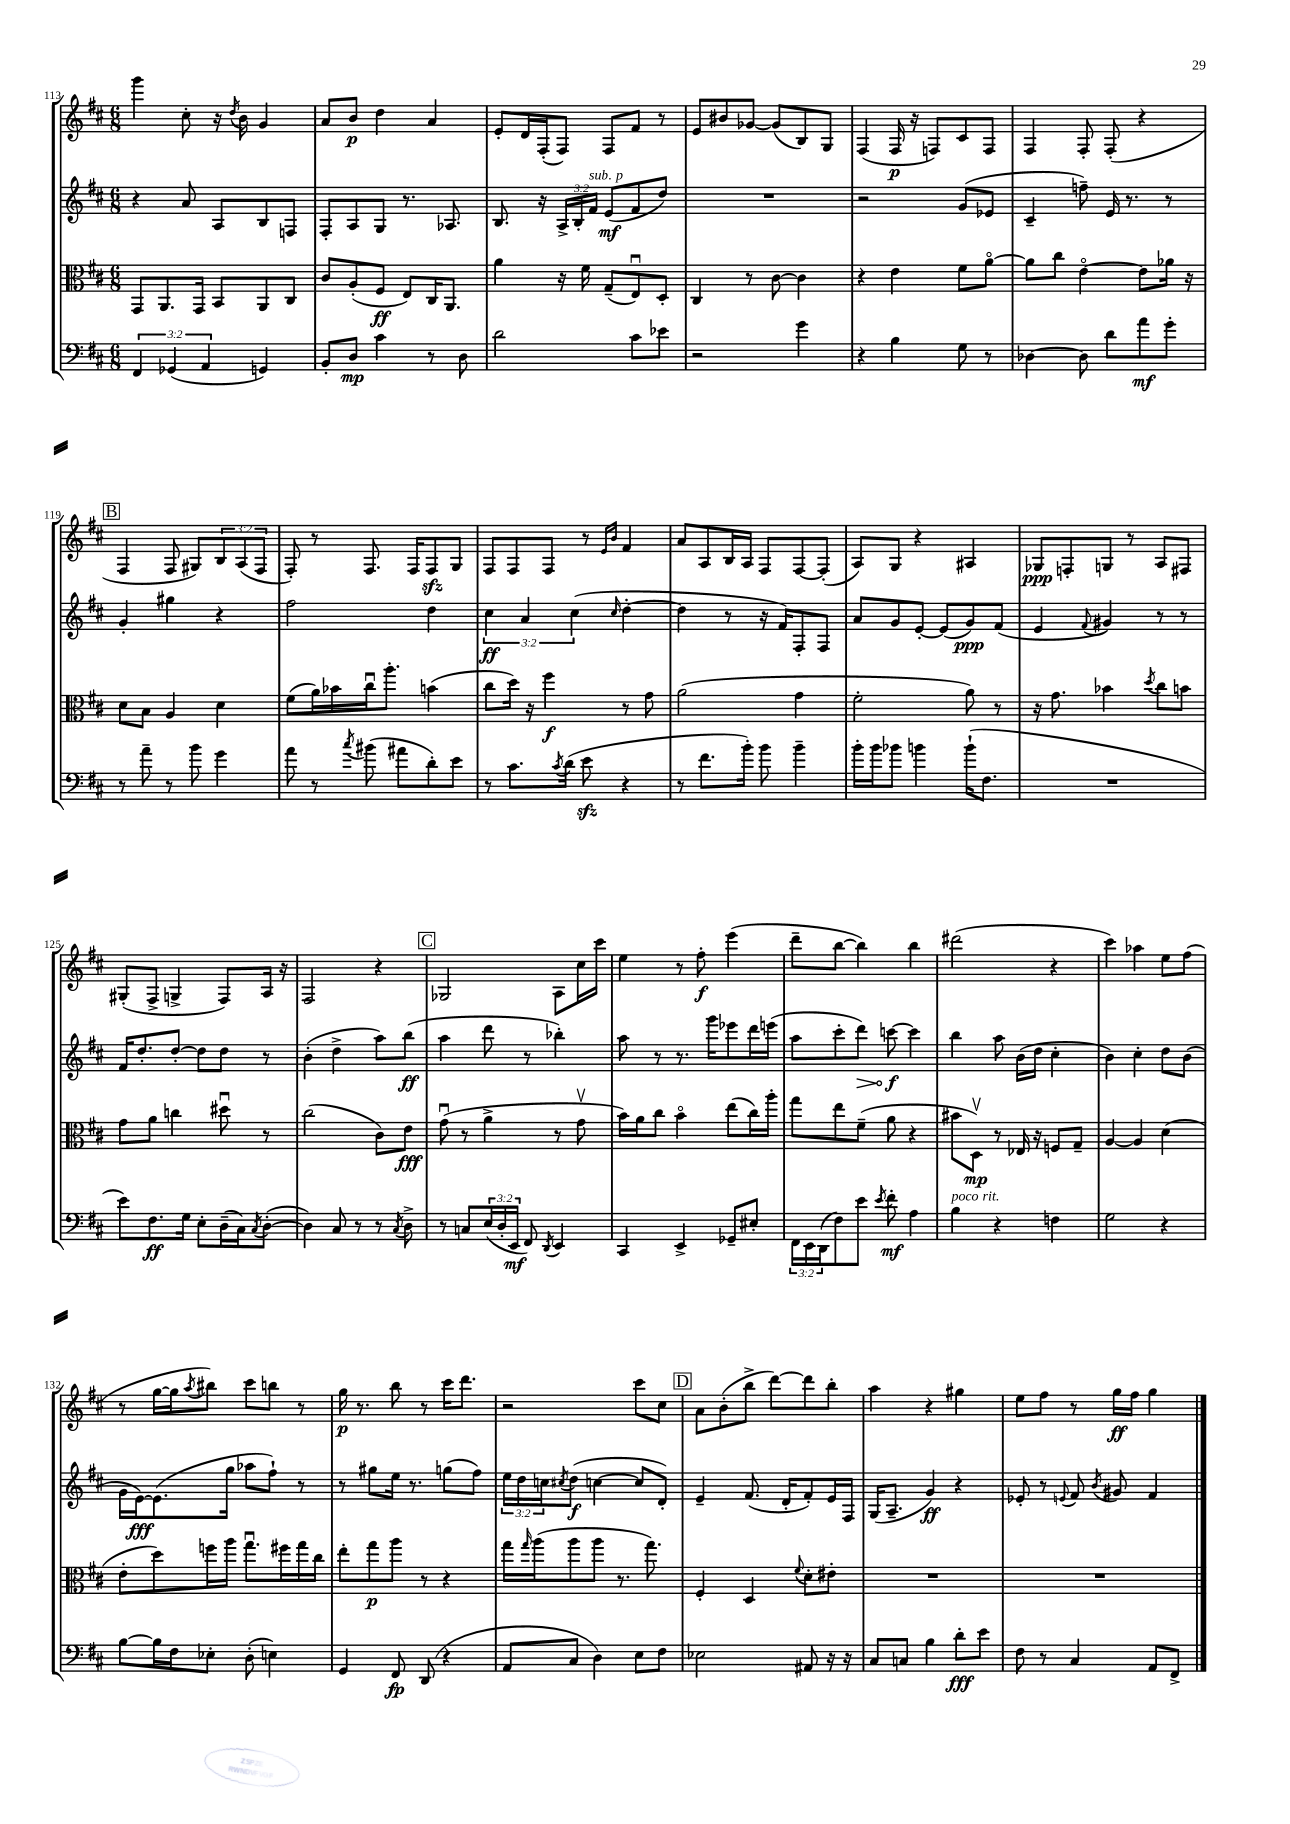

**kern	**kern	**kern	**kern
*staff4	*staff3	*staff2	*staff1
*clefF4	*clefC3	*clefG2	*clefG2
*k[f#c#]	*k[f#c#]	*k[f#c#]	*k[f#c#]
*M6/8	*M6/8	*M6/8	*M6/8
6FF#	8GG	4r	4ggg
.	8.AA	.	.
(6GG-	.	.	.
.	.	8a	8cc#'
.	16GG	.	.
6AA	.	.	.
.	8BB	8A	16r
.	.	.	8qdd
.	.	.	16b
4GG)	8AA	8B	4g
.	8C#	8F	.
=	=	=	=
8BB'	8c#	8F#'	8a
8D	(8A'	8A	8b
4c#	8F#	8G	4dd
.	8E)	8.r	.
8r	16C#	.	4a
.	8.AA	8.A-	.
8D	.	.	.
=	=	=	=
2d	4a	8.B	8e'
.	.	.	16d
.	.	16r	(16F#'
.	16r	24A^	8F#)
.	.	24B'	.
.	16f#	.	.
.	.	24f#	.
.	(8G~	(8e	8F#
8c#	8Eu)	8f#	8f#
8e-	8D'	8dd)	8r
=	=	=	=
2r	4C#	2.r	8e
.	.	.	8b#
.	8r	.	[8g-
.	[8c#	.	(8g-]
4g	4c#]	.	8B)
.	.	.	8G
=	=	=	=
4r	4r	2r	(4F#
4B	4e	.	16F#
.	.	.	16r
.	.	.	8F)
8G	8f#	(8g	8c#
8r	[8ao	8e-	8F
=	=	=	=
[4D-	8a]	4c#~	4F#
.	8cc#	.	.
8D-]	[4eo	8ff~)	8F#'
8d	.	16e	(8F#'
.	.	8.r	.
8a	8e]	.	4r
8g'	16a-	8r	.
.	16r	.	.
=	=	=	=
8r	8d	4g'	4F#
8a~	8B	.	.
8r	4A	4gg#	8F#
8b	.	.	8G#)
4g	4d	4r	12B
.	.	.	(12A
.	.	.	12F#
=	=	=	=
8a	(8f#	2ff#	8F#')
8r	16a)	.	8r
.	16b-	.	.
8qcc#	.	.	.
(8b#	16cc#u	.	8.F#
.	8.aa'	.	.
8a#	.	.	.
.	.	.	16F#
8d')	(4b	4dd	8F#
8e	.	.	8G
=	=	=	=
8r	8cc#	6cc#	8F#
8.c#	16dd)	.	8F#
.	.	6a	.
.	16r	.	.
.	4ff#	.	8F#
8qc#	.	.	.
(16d	.	.	.
.	.	(6cc#	.
8e	.	.	8r
.	.	.	16qqe
.	.	16qqcc#	16qqb
4r	8r	[4dd'	4f#
.	8g	.	.
=	=	=	=
8r	(2a	4dd]	8a
8.f#	.	.	8A
.	.	8r	16B
16b')	.	.	16A
8b	.	16r	8F#
.	.	16f#)	.
4b~	4g	8F#'	[8F#
.	.	8F#	(8F#']
=	=	=	=
16b'	2f#'	8a	8A)
16b	.	.	.
8b-	.	8g	8G
4b	.	[8e'	4r
.	.	(8e]	.
(16b`	8a)	8g)	4A#
8.F#	.	.	.
.	8r	(8f#	.
=	=	=	=
2.r	16r	4e	8G-
.	8.g	.	.
.	.	.	8F'
.	.	8qqf#	.
.	4b-	4g#)	8G
.	.	.	8r
.	8qdd	.	.
.	8cc#	8r	8A
.	8b	8r	8F#
=	=	=	=
8e)	8g	16f#	(8G#'
.	.	8.dd'	.
8.F#	8a	.	8F#^
.	4cc	[8dd'	4G^
16G	.	.	.
8E'	.	8dd]	.
(16D~	8dd#u	8dd	8F#)
16C#)	.	.	.
8qC#	.	.	.
([8D'	8r	8r	16A
.	.	.	16r
=	=	=	=
4D])	(2cc#	(4b'	2F#
8C#	.	4dd^	.
8r	.	.	.
8r	8c#)	8aa)	4r
8qC#	.	.	.
8D^	8e	(8bb	.
=	=	=	=
8r	(8gu	4aa	2G-
8C	8r	.	.
(24E	4a^	8ddd	.
24D'	.	.	.
24EE	.	.	.
8FF#)	.	8r	.
8qDD	.	.	.
4EE	8r	4bb-')	8A
.	8gv	.	16cc#
.	.	.	16ccc#
=	=	=	=
4CC#	16b)	8aa	4ee
.	16a	.	.
.	8cc#	8r	.
4EE^	4bo	8.r	8r
.	.	.	8ff#'
.	.	16ggg	.
8GG-~	(8ee	8eee-	(4eee
8E#'	16cc#)	16ddd	.
.	16aa'	(16eee	.
=	=	=	=
24FF#	8gg	8aa	8ddd~
24EE	.	.	.
(24DD	.	.	.
8F#)	8ee	8ccc#'	[8bb
8e	(8f#~	8ddd)	4bb])
8qe	.	.	.
8f#'	8a	[8ccc	.
4A	4r	4ccc]	4bb
=	=	=	=
4B	8b#	4bb	(2ddd#
.	8Dv)	.	.
4r	8r	8aa	.
.	16E-	(16b	.
.	16r	16dd	.
4F	8F	4cc#'	4r
.	8G~	.	.
=	=	=	=
2G	[4A	4b)	4ccc#)
.	4A]	4cc#'	4aa-
4r	(4d	8dd	8ee
.	.	(8b	(8ff#
=	=	=	=
[8B	8e'	16g	8r
.	.	[16e)	.
16B]	8dd)	(8.e]	[16gg
16F#	.	.	16gg]
.	.	.	8qaa
8E-'	16ff	.	8bb#)
.	16aa	16gg	.
(8D'	8.ggu	8aa-	8ccc#
4E)	.	8ff#`)	8bb
.	16ff#	.	.
.	16gg	8r	8r
.	16cc#	.	.
=	=	=	=
4GG	8ee'	8r	16gg
.	.	.	8.r
.	8gg	8gg#	.
8FF#	8aa	16ee	8bb
.	.	8.r	.
(8DD	8r	.	8r
4r	4r	(8gg	16ccc#
.	.	.	8.ddd
.	.	8ff#)	.
=	=	=	=
8AA	16gg	24ee	2r
.	.	24dd	.
.	16qqgg	.	.
.	(16aa	.	.
.	.	24cc	.
.	.	8qcc#	.
8C#	8aa	(8dd	.
4D)	8aa	[4cc	.
.	8.r	.	.
8E	.	8cc]	8ccc#
.	8.gg)	.	.
8F#	.	8d')	8cc#
=	=	=	=
2E-	4F#'	4e~	8a
.	.	.	(8b'
.	4D	(8.f#	8bb^
.	.	.	[8ddd)
.	.	16d'	.
.	8qqf#	.	.
8AA#	8d'	8f#')	8ddd]
16r	8e#'	16e	8bb'
16r	.	16F#	.
=	=	=	=
8C#	2.r	(16G	4aa
.	.	8.A~	.
8C	.	.	.
4B	.	4g)	4r
8d'	.	4r	4gg#
8e	.	.	.
=	=	=	=
8F#	2.r	8e-'	8ee
8r	.	8r	8ff#
.	.	8qqe	.
4C#	.	8f#	8r
.	.	8qb	.
.	.	8g#	16gg
.	.	.	16ff#
8AA	.	4f#	4gg
8FF#^	.	.	.
==	==	==	==
*-	*-	*-	*-
